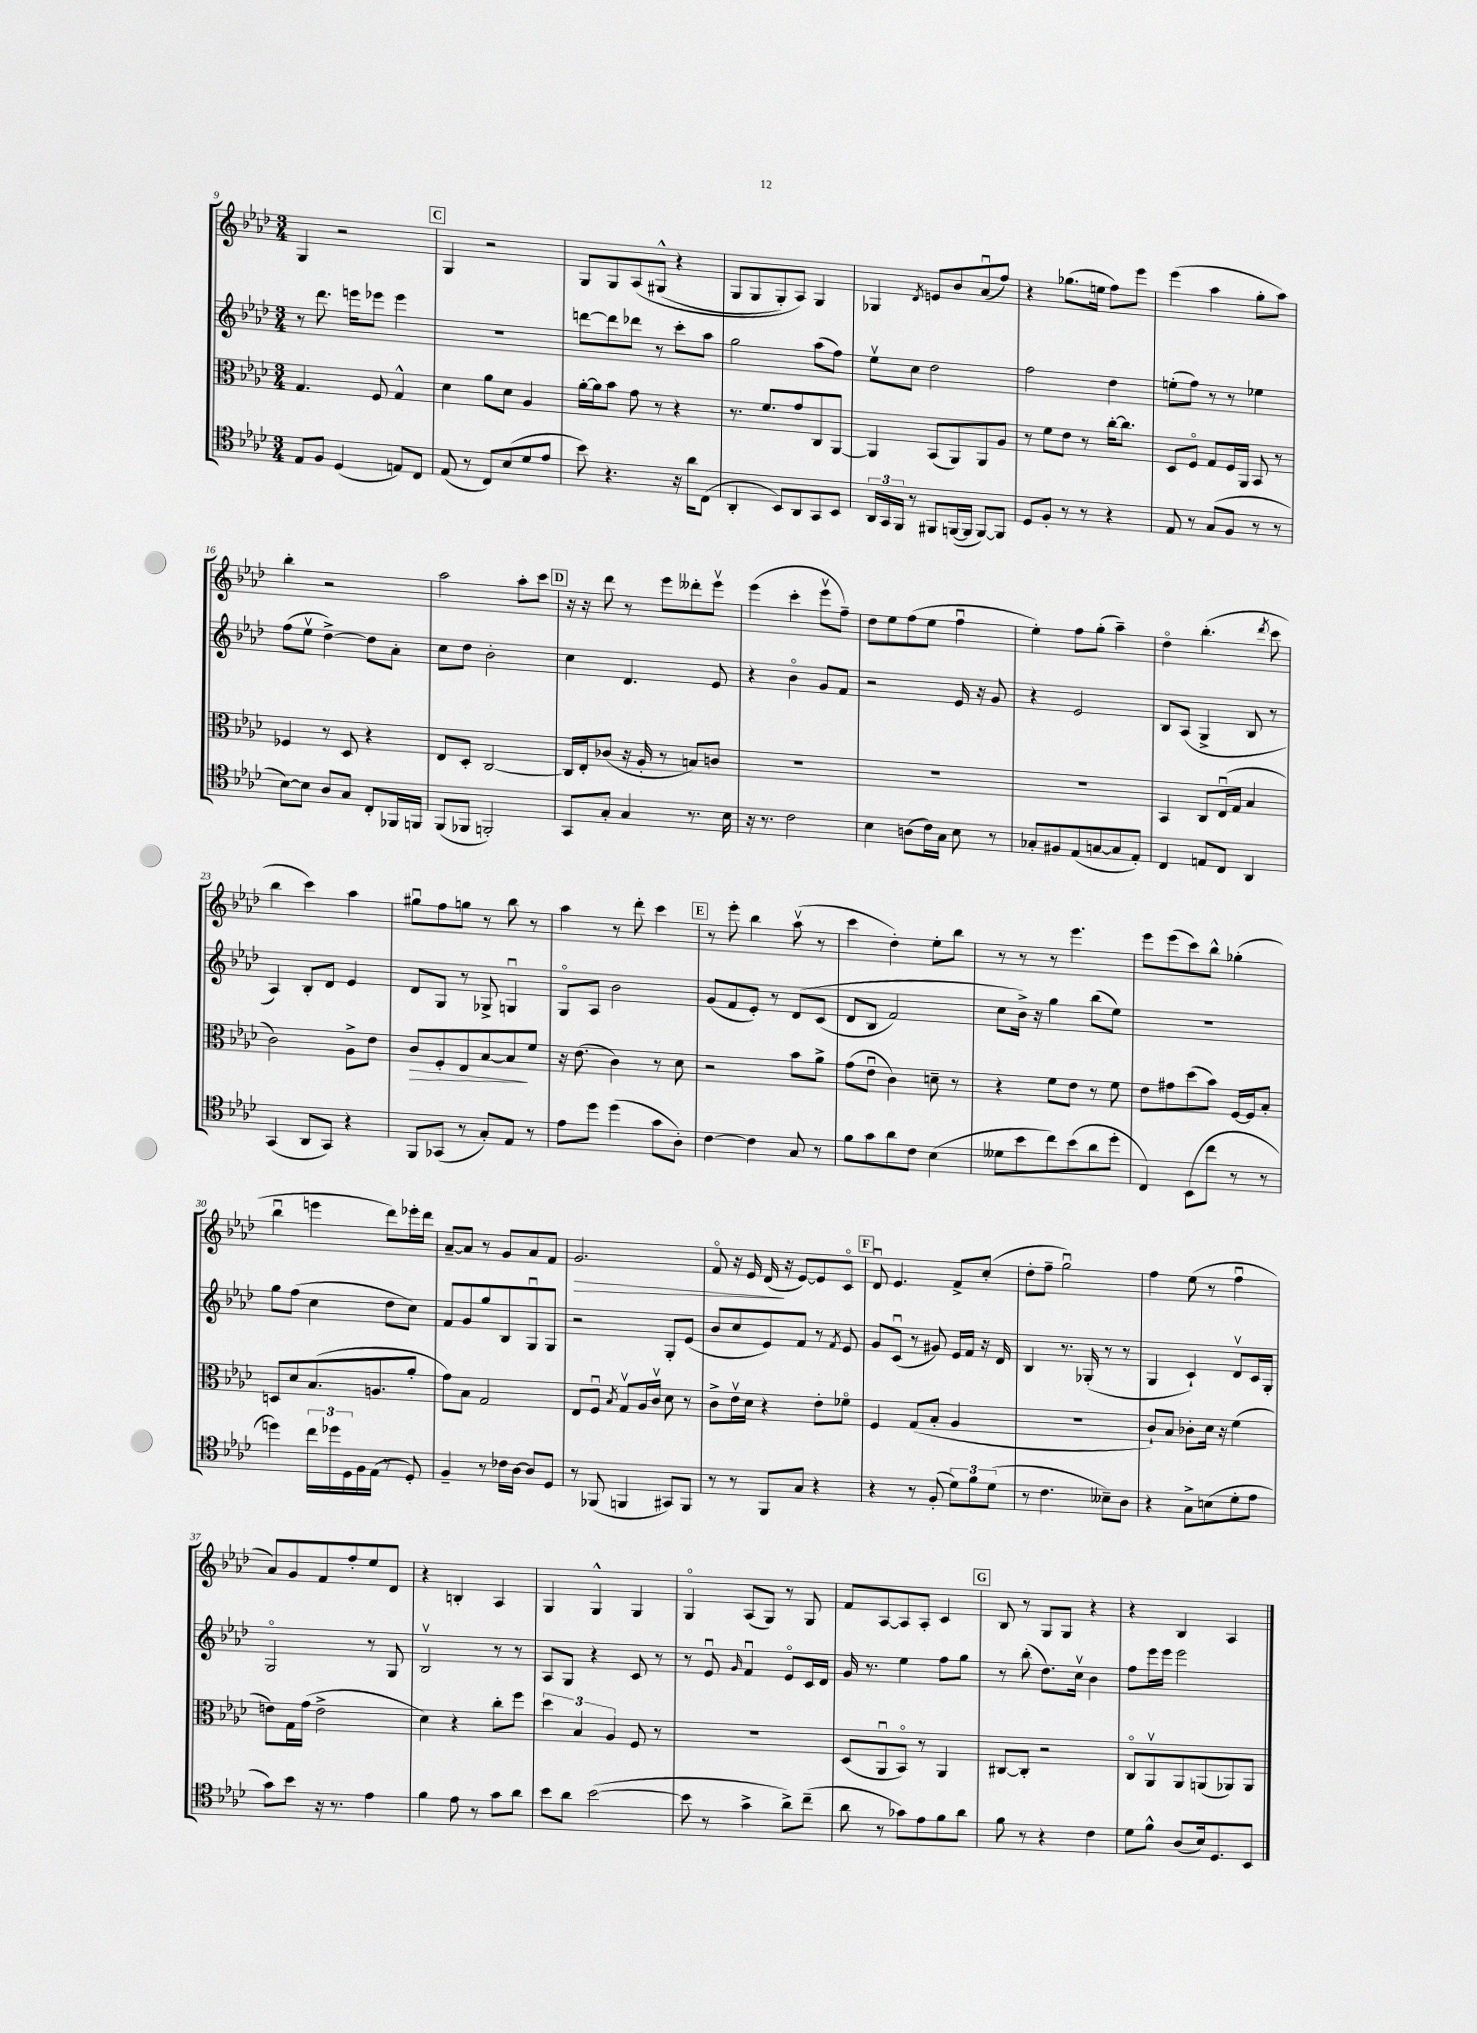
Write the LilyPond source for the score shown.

<<
\new StaffGroup <<
\new Staff = "s0" {
    \clef treble \key aes \major \numericTimeSignature \time 3/4
    g4 r2 |
    \mark \markup { \box "C" } g4 r2 |
    g8 g8 aes8\( gis8-^( r4 |
    g8 g8 g8-.) aes8\) g4 |
    ges4 \acciaccatura { des'8 } e'8 bes'8 aes'8\downbow( f''8) |
    r4 ges''8.( e''16 f''8) ees'''8 |
    ees'''4( aes''4 g''8-. aes''8) |
    bes''4-. r2 |
    aes''2 aes''8-. c'''8 |
    \mark \markup { \box "D" } r16 r16 des'''8 r8 ees'''8 deses'''8-. ees'''8\upbow |
    ees'''4( c'''4-. ees'''8\upbow f''8--) |
    des''8 ees''8 f''8( ees''8 f''4\downbow |
    ees''4-.) f''8 g''8-.( aes''4--) |
    des''4\flageolet bes''4.-.( \acciaccatura { des'''8 } c'''8 |
    bes''4 c'''4) aes''4 |
    gis''8\downbow f''8 g''8 r8 bes''8 r8 |
    aes''4 r8 des'''8-. c'''4 |
    \mark \markup { \box "E" } r8 ees'''8-. bes''4 aes''8\upbow( r8 |
    c'''4 des''4-.) ees''8-. bes''8 |
    r8 r8 r8 ees'''4. |
    ees'''8 ees'''8( c'''8) bes''8-^ ges''4-.( |
    bes''4\downbow e'''4 des'''8) ees'''16-. des'''16 |
    aes'8~-- aes'8 r8 g'8 aes'8 f'8 |
    g'2.\> |
    f'8\flageolet r16 ees'16 des'16\!( r16 ees'8~) ees'8 c'8\flageolet |
    \mark \markup { \box "F" } des'8\downbow ees'4. f'8-> c''8-.( |
    des''8-. f''8-- g''2\downbow) |
    f''4 ees''8( r8 f''4\downbow |
    aes'8) g'8 f'8 f''8-. ees''8 des'8 |
    r4 b4-. aes4 |
    g4 g4-^ g4 |
    g4\flageolet aes8( g8) r8 g8 |
    f'8 aes8~ aes8 aes8-. c'4 |
    \mark \markup { \box "G" } bes8 r8 g8 g8 r4 |
    r4 bes4 aes4 \bar "|." |
}
\new Staff = "s1" {
    \clef treble \key aes \major \numericTimeSignature \time 3/4
    r8 des'''8. e'''16 ees'''8 ees'''4 |
    \mark \markup { \box "C" } R2. |
    d'''8~ d'''8 des'''8 r8 c'''8-. aes''8 |
    g''2 aes''8( f''8) |
    ees''8\upbow c''8 des''2 |
    f''2 des''4 |
    e''8-.( f''8) r8 r8 ees''4 |
    f''8( ees''8\upbow des''4~->) des''8 aes'8-. |
    c''8 des''8 bes'2-. |
    \mark \markup { \box "D" } c''4 des'4. ees'8 |
    r4 bes'4\flageolet g'8 f'8 |
    r2 ees'16 r16 g'8 |
    r4 ees'2 |
    bes8 aes8( g4-> bes8 r8 |
    aes4) bes8-. des'8 ees'4 |
    des'8 g8 r8 ges8-> g4\downbow |
    g8\flageolet aes8 bes'2 |
    \mark \markup { \box "E" } g'8( f'8 ees'8-.) r8 des'8\( c'8( |
    des'8 bes8 f'2) |
    c''8 bes'16->\) r16 g''4 bes''8( ees''8) |
    R2. |
    g''8 f''8( c''4 des''8 c''8) |
    f'8 g'8 g''8 bes8 g8\downbow g8 |
    r2 g8-. ees'8( |
    bes'8 c''8 ees'8) f'8 r8 \acciaccatura { f'8 } ees'8 |
    \mark \markup { \box "F" } g'8 c'8\downbow( r8 gis'8) ees'16 f'16 r16 des'16 |
    bes4 r8. ges16-.( r8 r8 |
    g4 c'4-!) des'8\upbow c'16 g16-. |
    g2\flageolet r8 g8 |
    bes2\upbow r8 r8 |
    aes8 g8 r4 c'8 r8 |
    r8 ees'8\downbow \grace { g'16 } f'4\downbow ees'8\flageolet c'16 des'16 |
    g'16 r8. ees''4 f''8 g''8 |
    \mark \markup { \box "G" } r8 bes''8-.( des''8.) c''16\upbow bes'4 |
    f''8 ees'''16 ees'''16 ees'''2 \bar "|." |
}
\new Staff = "s2" {
    \clef alto \key aes \major \numericTimeSignature \time 3/4
    g4. f8 g4-^ |
    \mark \markup { \box "C" } des'4 aes'8 des'8 aes4 |
    aes'16~-. aes'16 bes'8 g'8 r8 r4 |
    r8. f'8. g'8 c8 aes,8~ |
    aes,4 bes,8( aes,8) aes,8 aes8 |
    r8 f'8 ees'8 r8 c''16~-. c''8. |
    des8 f8\flageolet g8 f16 aes,16 bes,8 r8 |
    fes4 r8 des8 r4 |
    ees8 des8-. c2~ |
    \mark \markup { \box "D" } c16 ees16-. ces'8( r16 aes16-. r8 b8) c'8 |
    R2. |
    R2. |
    R2. |
    bes,4 c8 ees16\downbow( g16 bes4 |
    c'2) aes8-> ees'8 |
    c'8\> f8-. ees8 bes8~ bes8\! f'8 |
    r16 ees'8.( c'4) r8 des'8 |
    \mark \markup { \box "E" } r2 bes'8 aes'8-> |
    g'8( ees'8\downbow c'4) d'8-- r8 |
    r4 f'8 ees'8 r8 f'8 |
    ees'8 gis'8 des''8( bes'8) f16~ f16 bes8-. |
    d8 des'8 bes8.( a8. aes'8-. |
    g'8) bes8 g2 |
    ees8 f8\downbow \acciaccatura { bes8 } g8\upbow aes16 c'16\upbow des'8 r8 |
    c'8-> ees'16\upbow des'16 r4 ees'8-. fes'8\flageolet |
    \mark \markup { \box "F" } f4 g8( bes8-. aes4 |
    R2. |
    c'8-!) bes8 ces'8-. des'16 r16 f'4( |
    e'8) g16 g'16( e'2-> |
    des'4) r4 c''8-. f''8 |
    \tuplet 3/2 { des''4 bes4 aes4 } f8 r8 |
    R2. |
    des8( aes,8\downbow bes,8\flageolet) r8 aes,4 |
    \mark \markup { \box "G" } cis8~ cis8-. r2 |
    c8\flageolet aes,8\upbow aes,8 a,8( aes,8) aes,8 \bar "|." |
}
\new Staff = "s3" {
    \clef tenor \key aes \major \numericTimeSignature \time 3/4
    ees8 f8 des4( e8) c8 |
    \mark \markup { \box "C" } ees8( r8 c8) bes8( des'8 ees'8 |
    bes'8) r4. r16 aes'16 c8( |
    aes,4-. bes,8) aes,8 g,8 bes,8 |
    \tuplet 3/2 { aes,16 g,16 f,16 } r8 fis,8 f,16~( f,16 f,8~) f,8 |
    des8 f8-. r8 r8 r4 |
    ees8 r8 g8( f8 r8 r8 |
    bes8~) bes8 aes8 g8 c8-. fes,16 f,16 |
    f,8( fes,8 f,2-.) |
    \mark \markup { \box "D" } g,8 g8-. g4 r8. bes16 |
    r16 r8. c'2 |
    bes4 a8( c'16) g16 bes8 r8 |
    ges8-. fis8 ees8( g8~ g8 ees8-.) |
    c4 e8 c8 aes,4 |
    g,4( aes,8 g,8) r4 |
    f,8 ges,8( r8 g8-.) ees8 r8 |
    ees'8 des''8 des''4( g'8 aes8-.) |
    \mark \markup { \box "E" } c'4~ c'4 g8 r8 |
    f'8 g'8 aes'8 c'8 bes4( |
    deses'8 bes'8 c''8) bes'8( aes'8 des''8-. |
    c4) bes,8( c''8 r8 r8 |
    d''4) \tuplet 3/2 { c''16 des''16 des16 } f16 ees16( r8 des8-.) |
    f4-- r8 ces'16 aes16~ aes8 des8 |
    r8 fes,8( f,4 gis,8) f,8 |
    r8 r8 f,8 g8 r4 |
    \mark \markup { \box "F" } r4 r8 f8-.( \tuplet 3/2 { des'8) f'8 des'8( } |
    r8 c'4. beses8--) aes8 |
    r4 g8-> b8( des'8-. ees'8 |
    g'8) bes'8 r16 r8. ees'4 |
    f'4 ees'8 r8 g'8 aes'8 |
    bes'8 aes'8 bes'2~( |
    bes'8 r8 g'4-> aes'8->) c''8--( |
    aes'8 r8 ges'8) ees'8 f'8 aes'8 |
    \mark \markup { \box "G" } f'8 r8 r4 c'4 |
    des'8 f'8-^ aes8( bes16) des8. bes,8 \bar "|." |
}
>>
>>
\layout { \context { \Score currentBarNumber = #9 } }
